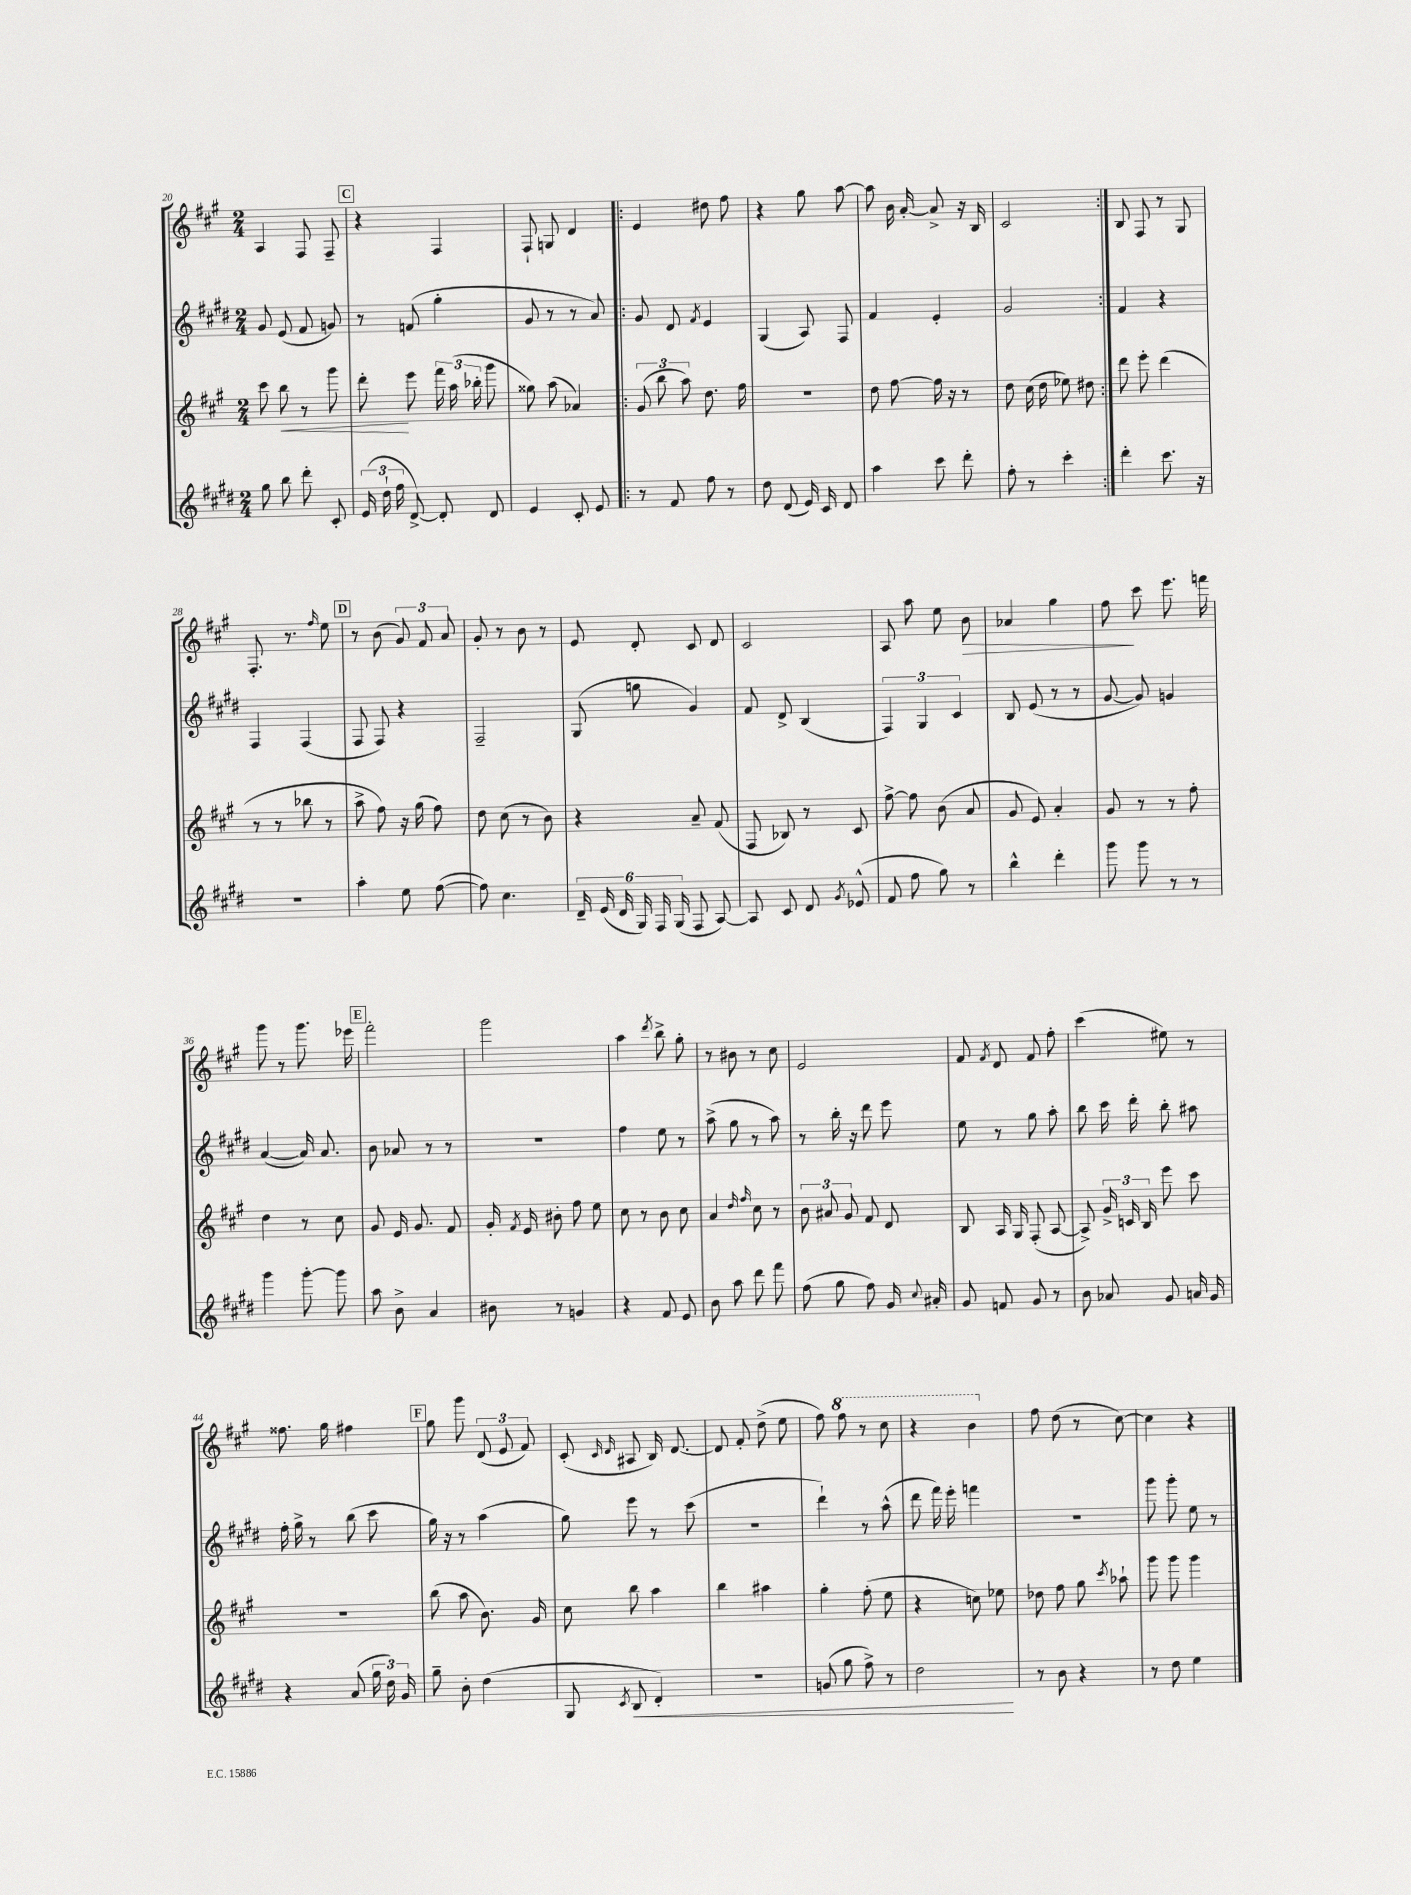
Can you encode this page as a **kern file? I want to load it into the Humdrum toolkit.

**kern	**kern	**kern	**kern
*staff4	*staff3	*staff2	*staff1
*clefG2	*clefG2	*clefG2	*clefG2
*k[f#c#g#d#]	*k[f#c#g#]	*k[f#c#g#d#]	*k[f#c#g#]
*M2/4	*M2/4	*M2/4	*M2/4
8gg#	8ccc#	8g#	4A
8bb	8bb	(8e	.
8ddd#'	8r	8f#	8F#
8c#'	8ggg#	8g)	8F#~
=	=	=	=
(24e	8ddd'	8r	4r
24dd#`	.	.	.
24ff#	.	.	.
[8d#^)	8eee	(8f	.
8d#']	24fff#	4gg#'	4F#
.	(24aa	.	.
.	24bb-'	.	.
8d#	8ggg#	.	.
=	=	=	=
4e	8gg##)	8g#	8F#`
.	(8aa	8r	8G
8c#'	4a-)	8r	4d
8e	.	8a)	.
=!|:	=!|:	=!|:	=!|:
8r	(12g#	8g#	4e
.	12bb	.	.
8f#	.	8d#	.
.	12aa)	.	.
.	.	8qf#	.
8ff#	8.dd	4e	8dd#
8r	.	.	8ff#
.	16ff#	.	.
=	=	=	=
8dd#	2r	(4G#	4r
(8d#	.	.	.
16e)	.	8A)	8gg#
16c#	.	.	.
8d#	.	8F#	[8aa
=	=	=	=
4aa	8dd	4f#	8aa]
.	[8ff#	.	16b
.	.	.	[16a'
8ccc#	16ff#]	4e'	8a^]
.	16r	.	.
8ddd#'	8r	.	16r
.	.	.	16B
=	=	=	=
8ff#'	8dd	2g#	2c#
8r	(16cc#	.	.
.	16dd	.	.
4ccc#'	8ee-)	.	.
.	8dd#	.	.
=:|!	=:|!	=:|!	=:|!
4ddd#'	8ddd	4f#	8B
.	8eee'	.	8F#
8.ccc#	(4ddd	4r	8r
.	.	.	8G#
16r	.	.	.
=	=	=	=
2r	8r	4F#	8.F#'
.	8r	.	.
.	.	.	8.r
.	8bb-	(4F#	.
.	.	.	16qqff#
.	8r	.	8ee
=	=	=	=
4aa'	8aa^	8F#	8r
.	8ff#)	8F#)	(8b
8ee	16r	4r	12g#)
.	(16gg#	.	.
.	.	.	12f#
([8ff#	8ff#)	.	.
.	.	.	12a
=	=	=	=
8ff#])	8dd	2F#~	8g#'
4.cc#	(8cc#	.	8r
.	8r	.	8b
.	8b)	.	8r
=	=	=	=
24d#~	4r	(8G#	8e
(24e	.	.	.
24d#	.	.	.
24G#)	.	8gg	8d'
24F#	.	.	.
(24G#	.	.	.
8F#	8a~	4g#)	8c#
[8A)	(8f#	.	8d
=	=	=	=
8A]	8F#	8f#	2c#
8c#	8B-)	8d#^	.
8d#	8r	(4B	.
8qg#	.	.	.
(8e-^^	8c#	.	.
=	=	=	=
8f#	[8ff#^	6F#)	8A
8ff#	8ff#]	.	8aa
.	.	6G#	.
8gg#)	(8b	.	8ee
.	.	6c#	.
8r	8a	.	8b
=	=	=	=
4bb^^	8g#	8B	4a-
.	8e)	(8e	.
4ddd#'	4a'	8r	4gg#
.	.	8r	.
=	=	=	=
8ggg#	8g#	[8g#	8ff#
8ggg#	8r	8g#])	8ccc#
8r	8r	4g	8.eee
8r	8ff#'	.	.
.	.	.	16fff
=	=	=	=
4ggg#	4dd	([4a	8ggg#
.	.	.	8r
[8ggg#'	8r	16a])	8.ggg#
.	.	8.a	.
8ggg#]	8cc#	.	.
.	.	.	16eee-
=	=	=	=
8aa	8g#	8b	2fff#'
8b^	16e	8a-	.
.	8.g#	.	.
4a	.	8r	.
.	8f#	8r	.
=	=	=	=
8b#	16g#'	2r	2ggg#
.	8qf#	.	.
.	16e	.	.
8r	8b#'	.	.
4g	8ff#	.	.
.	8ee	.	.
=	=	=	=
4r	8cc#	4ff#	4aa
.	8r	.	.
.	.	.	8qddd
8f#	8b	8ee	8bb^
8e	8cc#	8r	8gg#'
=	=	=	=
8b	4a	(8aa^	8r
8aa	.	8gg#	8b#
.	16qqdd	.	.
.	16qqff#	.	.
8ddd#	8cc#	8r	8r
8fff#	8r	8aa)	8cc#
=	=	=	=
(8ff#	12b	8r	2e
.	12a#	.	.
8gg#	.	16bb'	.
.	12g#	.	.
.	.	16r	.
8ff#)	8f#	8ddd#	.
16g#	8d	8eee	.
8qqcc#	.	.	.
16a#'	.	.	.
=	=	=	=
8g#	8B	8ee	8f#
.	.	.	8qf#
8f	16A	8r	8d
.	16G#	.	.
8g#	(8F#'	8gg#	8f#
8r	[8A	8aa'	8ff#'
=	=	=	=
8b	8A^])	8bb	(4ccc#
8a-	24g#^	16ccc#	.
.	24c	.	.
.	.	16ddd#'	.
.	24B	.	.
8g#	8eee	8bb'	8ee#)
16a	8ccc#	8aa#	8r
16g#	.	.	.
=	=	=	=
4r	2r	16ff#'	8.ff##
.	.	16gg#^	.
.	.	8r	.
.	.	.	16gg#
(8a	.	(8bb	4ff#
24gg#	.	8ccc#	.
24dd#)	.	.	.
24g#	.	.	.
=	=	=	=
8gg#~	(8bb	16gg#)	8gg#
.	.	16r	.
8b'	8aa	8r	8ggg#
(4dd#	8.b)	(4aa	(12d
.	.	.	12e
.	.	.	12f#)
.	16g#	.	.
=	=	=	=
8G#	8cc#	8gg#)	(8c#'
.	.	.	16qqc#
8qc#	.	.	16qqd
8B	8bb	8eee	8A#
4d#')	4aa	8r	16B)
.	.	.	[8.d
.	.	(8ccc#	.
=	=	=	=
2r	4bb	2r	8d]
.	.	.	8f#'
.	4aa#	.	(8dd^
.	.	.	8ee
=	=	=	=
(8g	4gg#'	4ddd#`)	8ff#)
8gg#	.	.	8fff#
8ff#^)	(8ff#'	8r	8r
8r	8ee	(8aa^^	8ccc#
=	=	=	=
2dd#	4r	8ddd#	4r
.	.	16fff#)	.
.	.	16eee'	.
.	8cc)	4fff	4bb
.	8ee-	.	.
=	=	=	=
8r	8dd-	2r	8ff#
8b	8ff#	.	(8dd
4r	8gg#	.	8r
.	8qccc#	.	.
.	8aa-`	.	[8cc#)
=	=	=	=
8r	8ggg#	8ggg#	4cc#]
8dd#	8ggg#	8ggg#'	.
4ee	4ggg#	8ee	4r
.	.	8r	.
==	==	==	==
*-	*-	*-	*-
